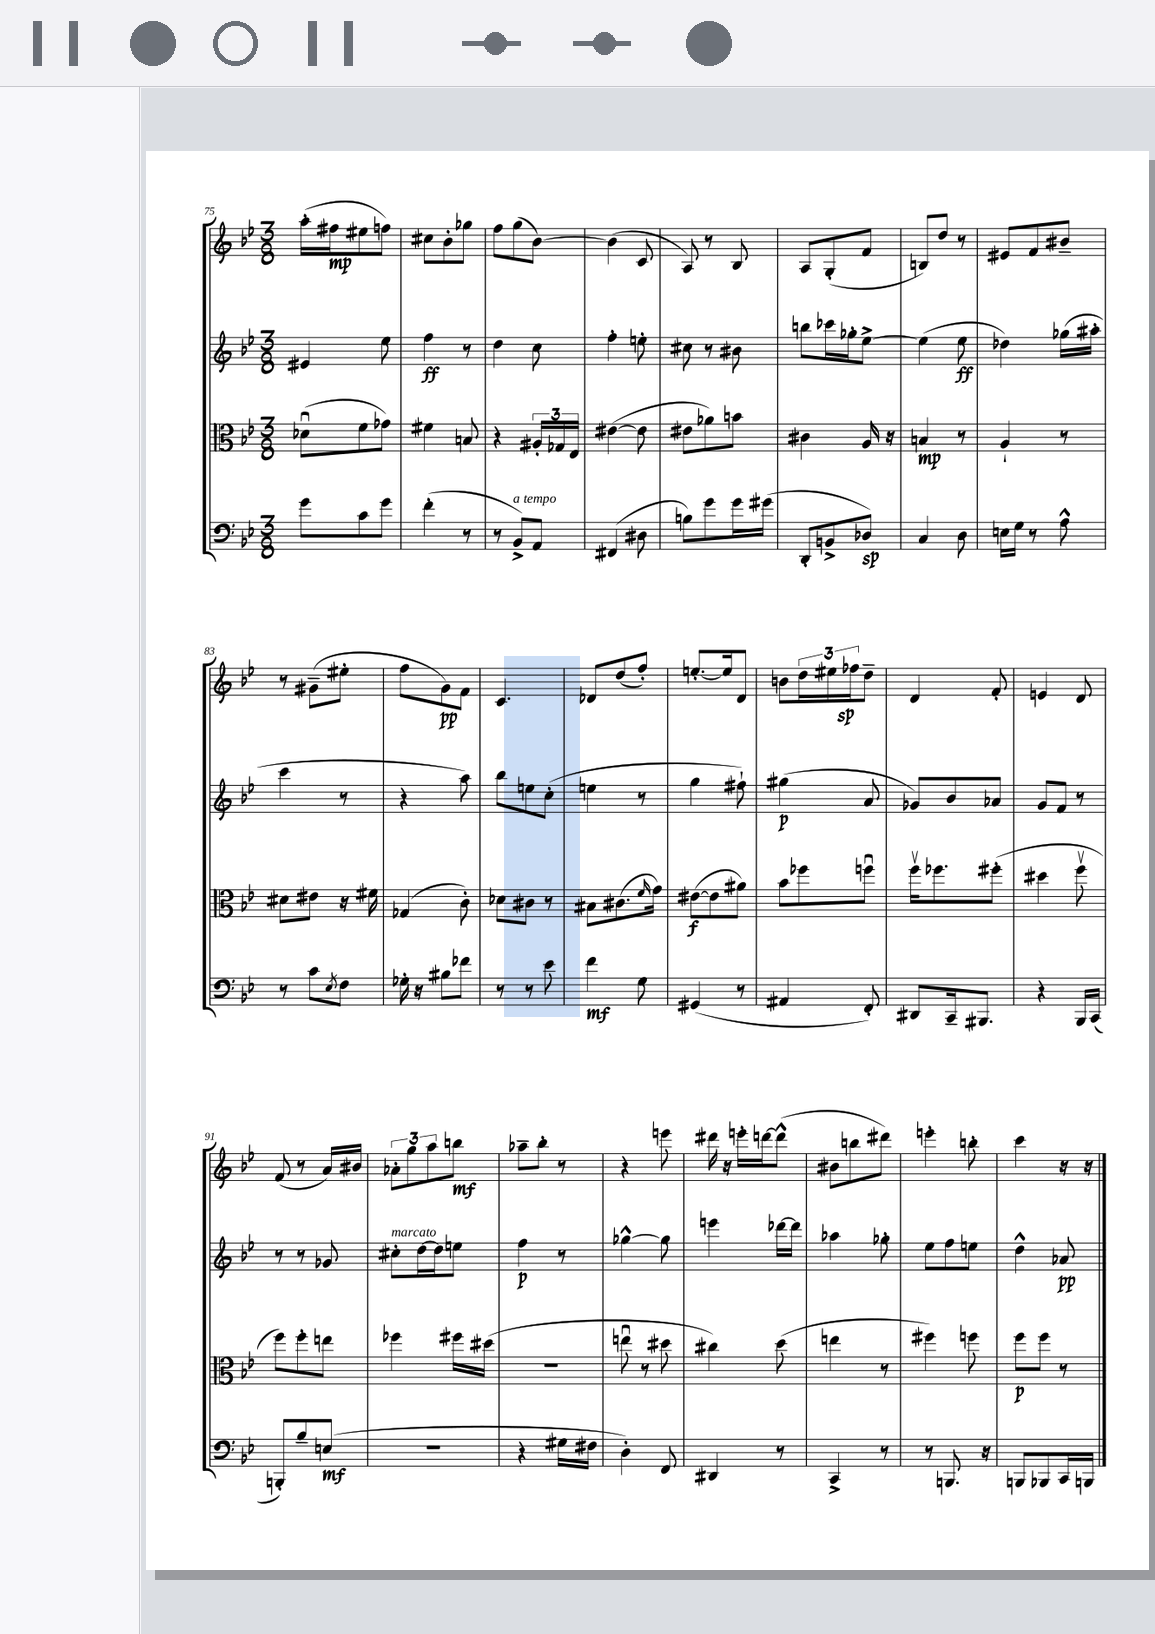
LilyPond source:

<<
\new StaffGroup <<
\new Staff = "s0" {
    \clef treble \key bes \major \numericTimeSignature \time 3/8
    a''16-.( fis''16\mp eis''8 f''8) |
    cis''8 bes'8-. ges''8 |
    f''8 g''8( bes'8~) |
    bes'4( c'8 |
    a8) r8 bes8 |
    a8 g8-.( f'8 |
    b8) d''8 r8 |
    eis'8 f'8 bis'8-- |
    r8 gis'8--( eis''8-. |
    f''8 g'8\pp) f'8 |
    c'4. |
    des'8 d''8( f''8-.) |
    e''8.~-. e''16 d'8 |
    b'8 \tuplet 3/2 { d''16 eis''16 fes''16\sp } d''8-- |
    d'4 f'8-. |
    e'4 d'8 |
    f'8( r8 a'16) bis'16 |
    \tuplet 3/2 { aes'8-. g''8 a''8 } b''8\mf |
    aes''8-- bes''8-. r8 |
    r4 e'''8 |
    dis'''16 r16 e'''16-. d'''16~ d'''8-^( |
    bis'8 b''8 dis'''8) |
    e'''4-. b''8-. |
    c'''4 r16 r16 \bar "|." |
}
\new Staff = "s1" {
    \clef treble \key bes \major \numericTimeSignature \time 3/8
    eis'4 ees''8 |
    f''4\ff r8 |
    d''4 c''8 |
    f''4-. e''8-. |
    cis''8 r8 bis'8 |
    b''8 ces'''16 ges''16-. ees''8~-> |
    ees''4( ees''8\ff |
    des''4) ges''16( ais''16-. |
    c'''4 r8 |
    r4 a''8) |
    bes''8 e''8 c''8-.( |
    e''4 r8 |
    g''4 fis''8-!) |
    gis''4\p( a'8 |
    ges'8) bes'8 aes'8 |
    g'8 f'8 r8 |
    r8 r8 ges'8 |
    cis''8-.^\markup { \italic "marcato" } d''16~ d''16 e''8 |
    f''4\p r8 |
    ges''4~-^ ges''8 |
    e'''4 des'''16~ des'''16 |
    aes''4 ges''8-. |
    ees''8 f''8 e''8 |
    d''4-^ aes'8\pp \bar "|." |
}
\new Staff = "s2" {
    \clef alto \key bes \major \numericTimeSignature \time 3/8
    des'8\downbow( f'8 ges'8) |
    fis'4 b8 |
    r4 \tuplet 3/2 { ais16-. ges16 ees16 } |
    eis'4~( eis'8 |
    eis'8 aes'8) b'8 |
    cis'4 a16 r16 |
    b4\mp r8 |
    a4-! r8 |
    dis'8 eis'8 r16 fis'16 |
    ges4( c'8-.) |
    des'8 cis'8 r8 |
    bis8 cis'8.( \grace { f'16 } g'16) |
    eis'8~\f( eis'8 ais'8) |
    bes'8 fes''8 f''8\downbow |
    f''16\upbow fes''8. fis''8-.( |
    dis''4 f''8\upbow |
    f''8) f''8-. e''8 |
    fes''4 fis''16 dis''16( |
    R4. |
    e''8\downbow r8 dis''8 |
    cis''4) d''8( |
    e''4 r8 |
    fis''4) f''8 |
    f''8\p f''8 r8 \bar "|." |
}
\new Staff = "s3" {
    \clef bass \key bes \major \numericTimeSignature \time 3/8
    g'8 c'8 g'8 |
    f'4-.( r8 |
    r8 bes,8->^\markup { \italic "a tempo" }) a,8 |
    fis,4( dis8 |
    b8) g'8 g'16 gis'16( |
    d,8-. b,8-> des8\sp) |
    c4 d8 |
    e16 g16 r8 a8-^ |
    r8 c'8 \acciaccatura { ees8 } f8 |
    ges16-. r16 bis8 fes'8 |
    r8 r8 ees'8 |
    f'4\mf g8 |
    gis,4( r8 |
    ais,4 f,8-.) |
    dis,8 c,16-- bis,,8. |
    r4 bes,,16 c,16( |
    b,,8-.) bes8-- e8\mf( |
    R4. |
    r4 gis16 fis16 |
    d4-.) f,8 |
    dis,4 r8 |
    c,4-> r8 |
    r8 b,,8. r16 |
    b,,8 bes,,8 c,16 b,,16 \bar "|." |
}
>>
>>
\layout { \context { \Score currentBarNumber = #75 } }
